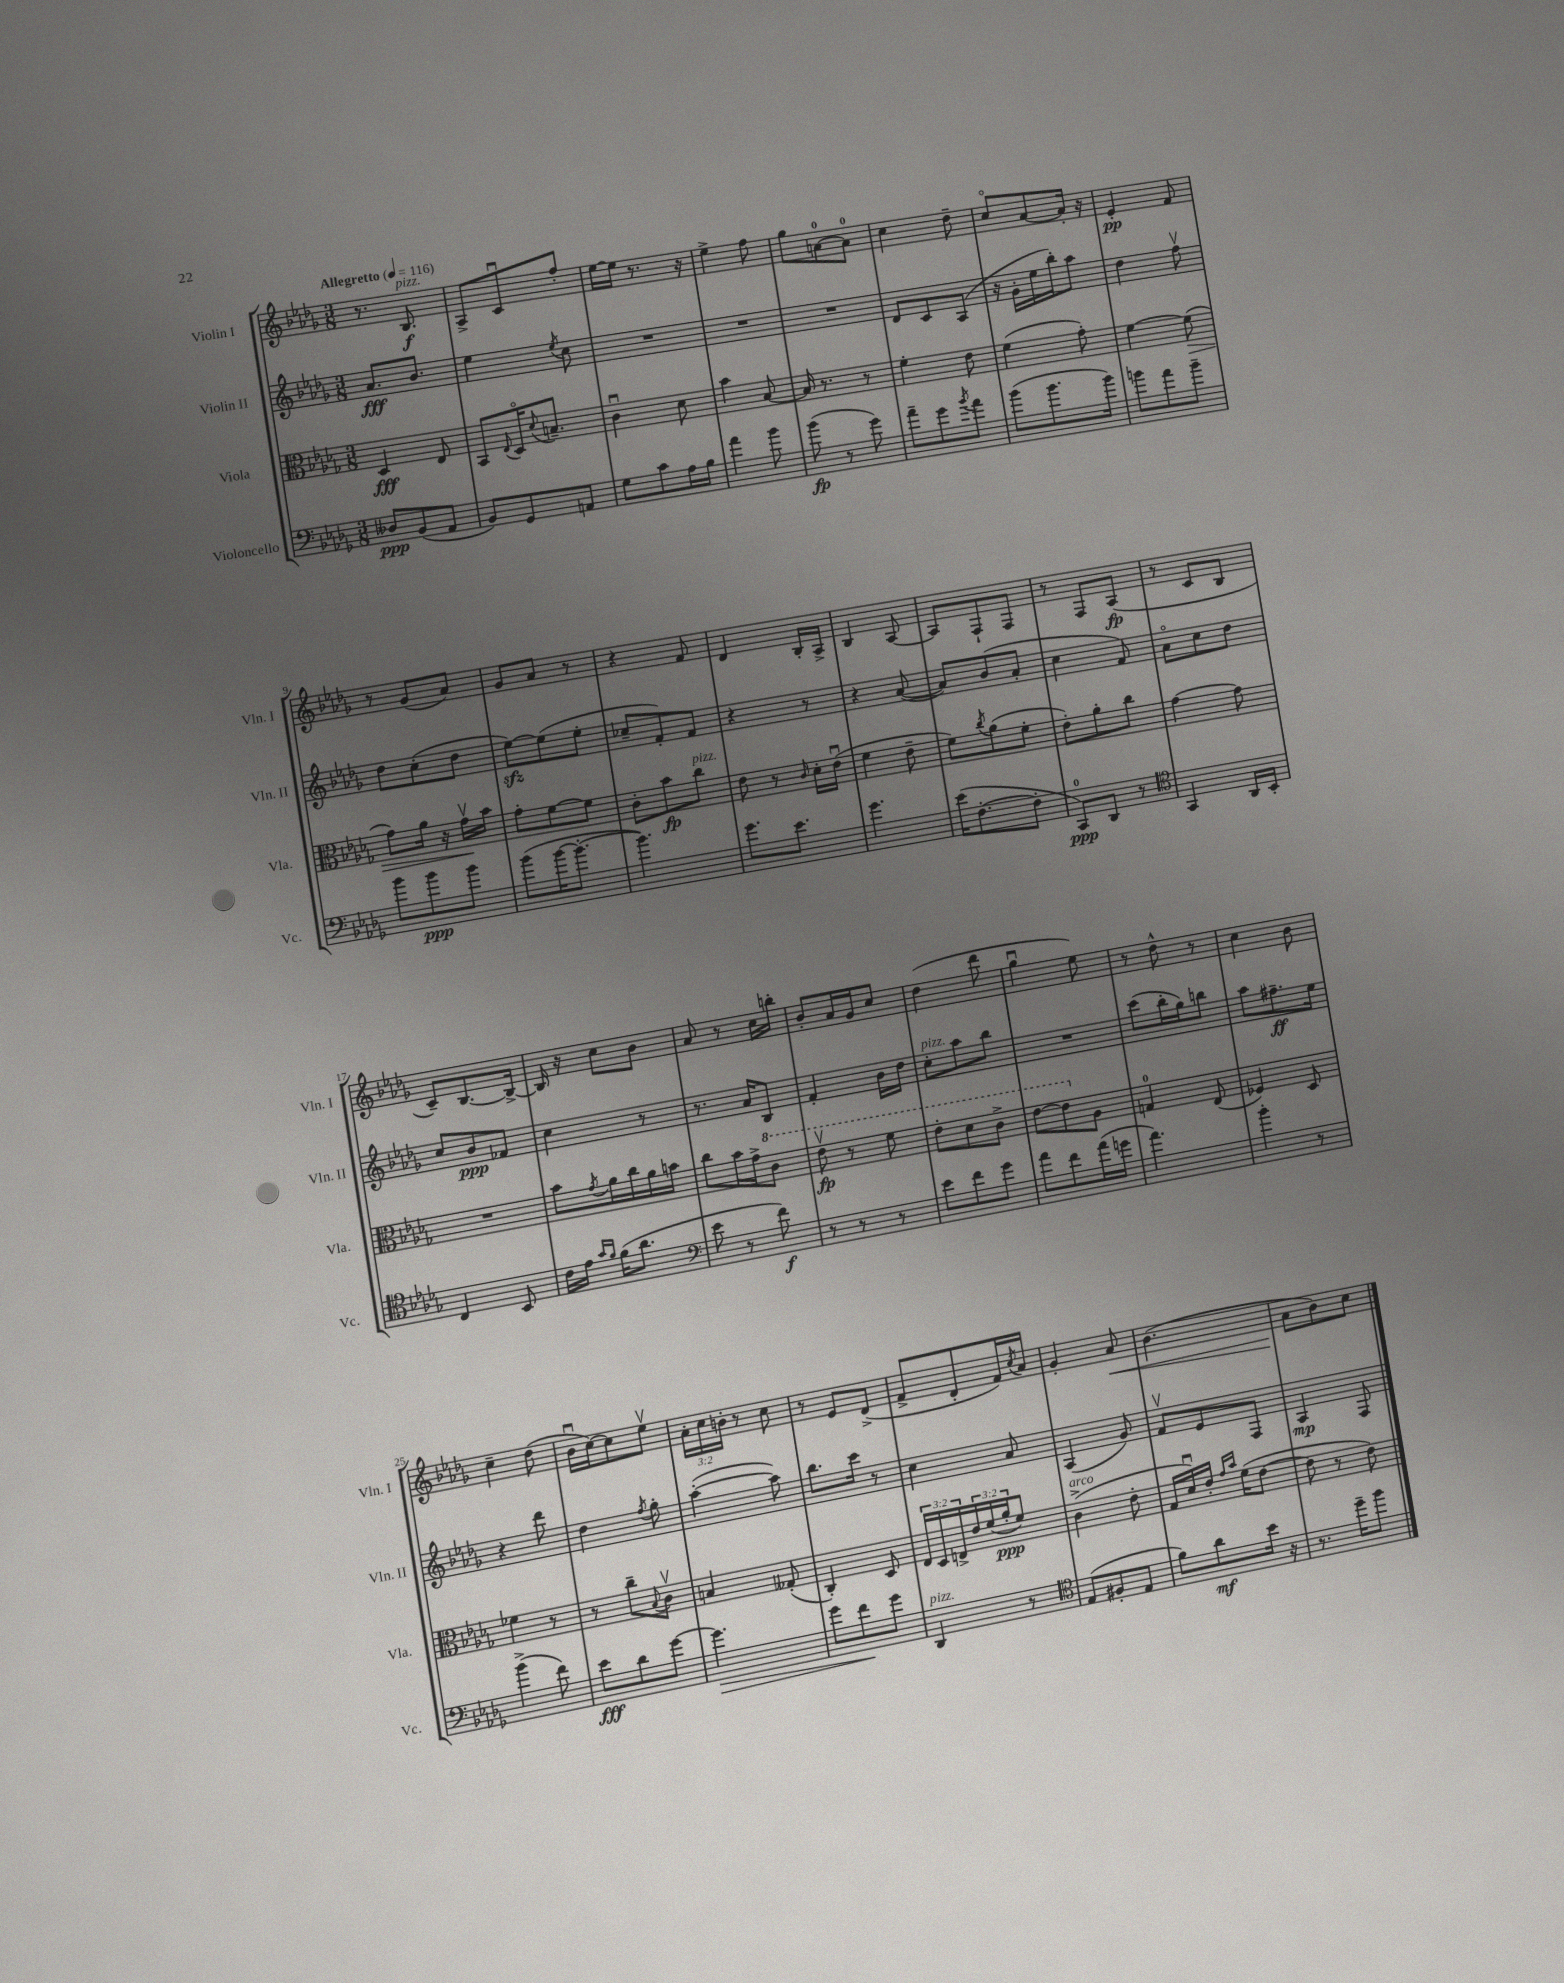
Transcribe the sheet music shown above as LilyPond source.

<<
\new StaffGroup <<
\new Staff = "s0" \with { instrumentName = "Violin I" shortInstrumentName = "Vln. I" } {
    \clef treble \key des \major \numericTimeSignature \time 3/8 \override Staff.TupletNumber.text = #tuplet-number::calc-fraction-text \tempo "Allegretto" 4 = 116
    r8. bes8.\f^\markup { \italic "pizz." } |
    aes8-> c'8\downbow f''8-. |
    ees''16~ ees''16 r8. r16 |
    ees''4-> f''8 |
    ges''8 a'8-0~ a'8-0 |
    c''4 des''8-- |
    c''8\flageolet aes'8~ aes'16-. r16 |
    ees'4-.\pp f'8 |
    r8 ges'8( aes'8) |
    ges'8 aes'8 r8 |
    r4 f'8 |
    des'4 bes16-. aes16-> |
    bes4 aes8~ |
    aes8 f8-! f8 |
    r8 f8 aes8\fp( |
    r8 c'8 bes8 |
    c'8--) bes8.~ bes16~-> |
    bes16 r16 c''8 bes'8 |
    aes'8 r8 c''16 b''16-. |
    bes'8-. aes'16 ges'16 c''8 |
    des''4( des'''8 |
    ges''4\downbow ees''8) |
    r8 des''8-^ r8 |
    c''4 bes'8 |
    c''4-- des''8( |
    bes'16\downbow c''16~) c''8 ees''8\upbow |
    \tuplet 3/2 { aes'16-. c''16 b'16-. } r8 c''8 |
    r8 ees'8 des'8->( |
    f'8-> des'8-. f'16) \acciaccatura { c''8 } aes'16 |
    ges'4-. aes'8\< |
    bes'4.( |
    aes'8\! bes'8) c''8 \bar "|." |
}
\new Staff = "s1" \with { instrumentName = "Violin II" shortInstrumentName = "Vln. II" } {
    \clef treble \key des \major \numericTimeSignature \time 3/8
    aes'8.\fff bes'8. |
    ees''4 \acciaccatura { ees''8 } c''8 |
    R4. |
    R4. |
    R4. |
    des'8 c'8 aes8( |
    r16 ges'16-. ees''16 bes''16-.) aes''8 |
    des''4 f''8\upbow |
    des''8 c''8-.( des''8 |
    ees''8~\sfz) ees''8( ees''8-. |
    ces''8-- f'8-.) f'8 |
    r4 r8 |
    r4 aes'8~( |
    aes'8) bes'8( aes'8-. |
    c''4 f'8) |
    aes'8\flageolet c''8 des''8 |
    c''8 bes'8\ppp fes'8 |
    c''4 r8 |
    r8. aes'16 bes8 |
    f'4-. bes'16 des''16 |
    c''8-.^\markup { \italic "pizz." } aes''8 bes''8 |
    R4. |
    c'''8( bes''16-. ges''16) b''8 |
    aes''8 fis''8.--\ff ees''16 |
    r4 des'''8 |
    des''4 \acciaccatura { f''8 } ges''8-. |
    aes''4~-.( aes''8) |
    bes''8. c'''16 r8 |
    c''4 aes'8 |
    aes4( ges'8) |
    f'8\upbow ees'8 f8 |
    aes4\mp f8 \bar "|." |
}
\new Staff = "s2" \with { instrumentName = "Viola" shortInstrumentName = "Vla." } {
    \clef alto \key des \major \numericTimeSignature \time 3/8 \override Staff.TupletNumber.text = #tuplet-number::calc-fraction-text
    des4\fff ees8 |
    bes,8 \appoggiatura { ees8 } des16\flageolet \appoggiatura { des'8 } b8.-- |
    c'4\downbow des'8 |
    bes'4 bes8~ |
    bes16 r8. r8 |
    f'4-. ees'8 |
    f'4( ges'8-.) |
    f'4~ f'8\>( |
    ges'8) aes'16 r16 ges'16\upbow\! bes'16 |
    ges'8-. f'8~ f'8 |
    c'8-. bes'8\fp c''8^\markup { \italic "pizz." } |
    ees'8 r8 \grace { c'16 } des'16-. ees'16\downbow( |
    f'4 ees'8-- |
    f'8) \acciaccatura { c''8 } aes'8( f'8-. |
    ees'8-.) aes'8-. c''8 |
    ges'4~ ges'8 |
    R4. |
    bes'8 \acciaccatura { ges'8 } aes'16 c''16 aes'16 b'16 |
    c''8 bes'16 ges'16-> \ottava #1 c''8 |
    ees''8\upbow\fp r8 f''8 |
    ees''8-. des''8 c''8-> |
    ees''8~ ees''8 \ottava #0 aes8 |
    g4-0 ees8( |
    fes4) des8 |
    fes'4 r8 |
    r8 c''8-- \appoggiatura { bes8 } c'8\upbow |
    b4 geses8-.( |
    c4-.) des8 |
    \tuplet 3/2 { ees16 des16 e16-> } \tuplet 3/2 { ees'16 f'16( aes'16-.\ppp } f'8) |
    c'4->^\markup { \italic "arco" }( ees'8-. |
    ges16 des'16\downbow) ees'16-. \grace { ges'16 bes'16 } f'16( ees'8~ |
    ees'8 r8 ees'8) \bar "|." |
}
\new Staff = "s3" \with { instrumentName = "Violoncello" shortInstrumentName = "Vc." } {
    \clef bass \key des \major \numericTimeSignature \time 3/8
    deses8\ppp bes,8( aes,8 |
    bes,8) ges,8 a,8 |
    ges8 c'8 aes16 bes16 |
    aes'4 bes'8 |
    bes'8\fp( r8 ges'8) |
    aes'8-- ges'8 \acciaccatura { bes'8 } aes'8 |
    bes'8( bes'8. bes'16) |
    b'8 aes'8 b'8-- |
    bes'8 bes'8\ppp bes'8 |
    bes'8( bes'16~ bes'8.~-. |
    bes'4.) |
    ges'8. ees'8. |
    ges'4. |
    ees'16( f8.~-. f8-. |
    c,8-0\ppp) des,8 r8 |
    \clef tenor ges,4 aes,16 bes,16-. |
    c4 bes,8 |
    c'16 ees'16 \grace { ges'16 f'16 } f'16( aes'8. |
    \clef bass ees'8 r8 f'8\f) |
    r8 r8 r8 |
    ees'8 f'8 ges'8 |
    aes'8 f'8 aes'16( g'16 |
    aes'4.) |
    bes'4-. r8 |
    bes'4->( f'8) |
    ees'8\fff des'8 ges'8~ |
    ges'4.\> |
    ges'8 f'8\! ges'8 |
    des,4^\markup { \italic "pizz." } r8 |
    \clef tenor ees8( fis8-. ees8 |
    f'8) aes'8\mf bes'16 r16 |
    r8. des''16-- f''8 \bar "|." |
}
>>
>>
